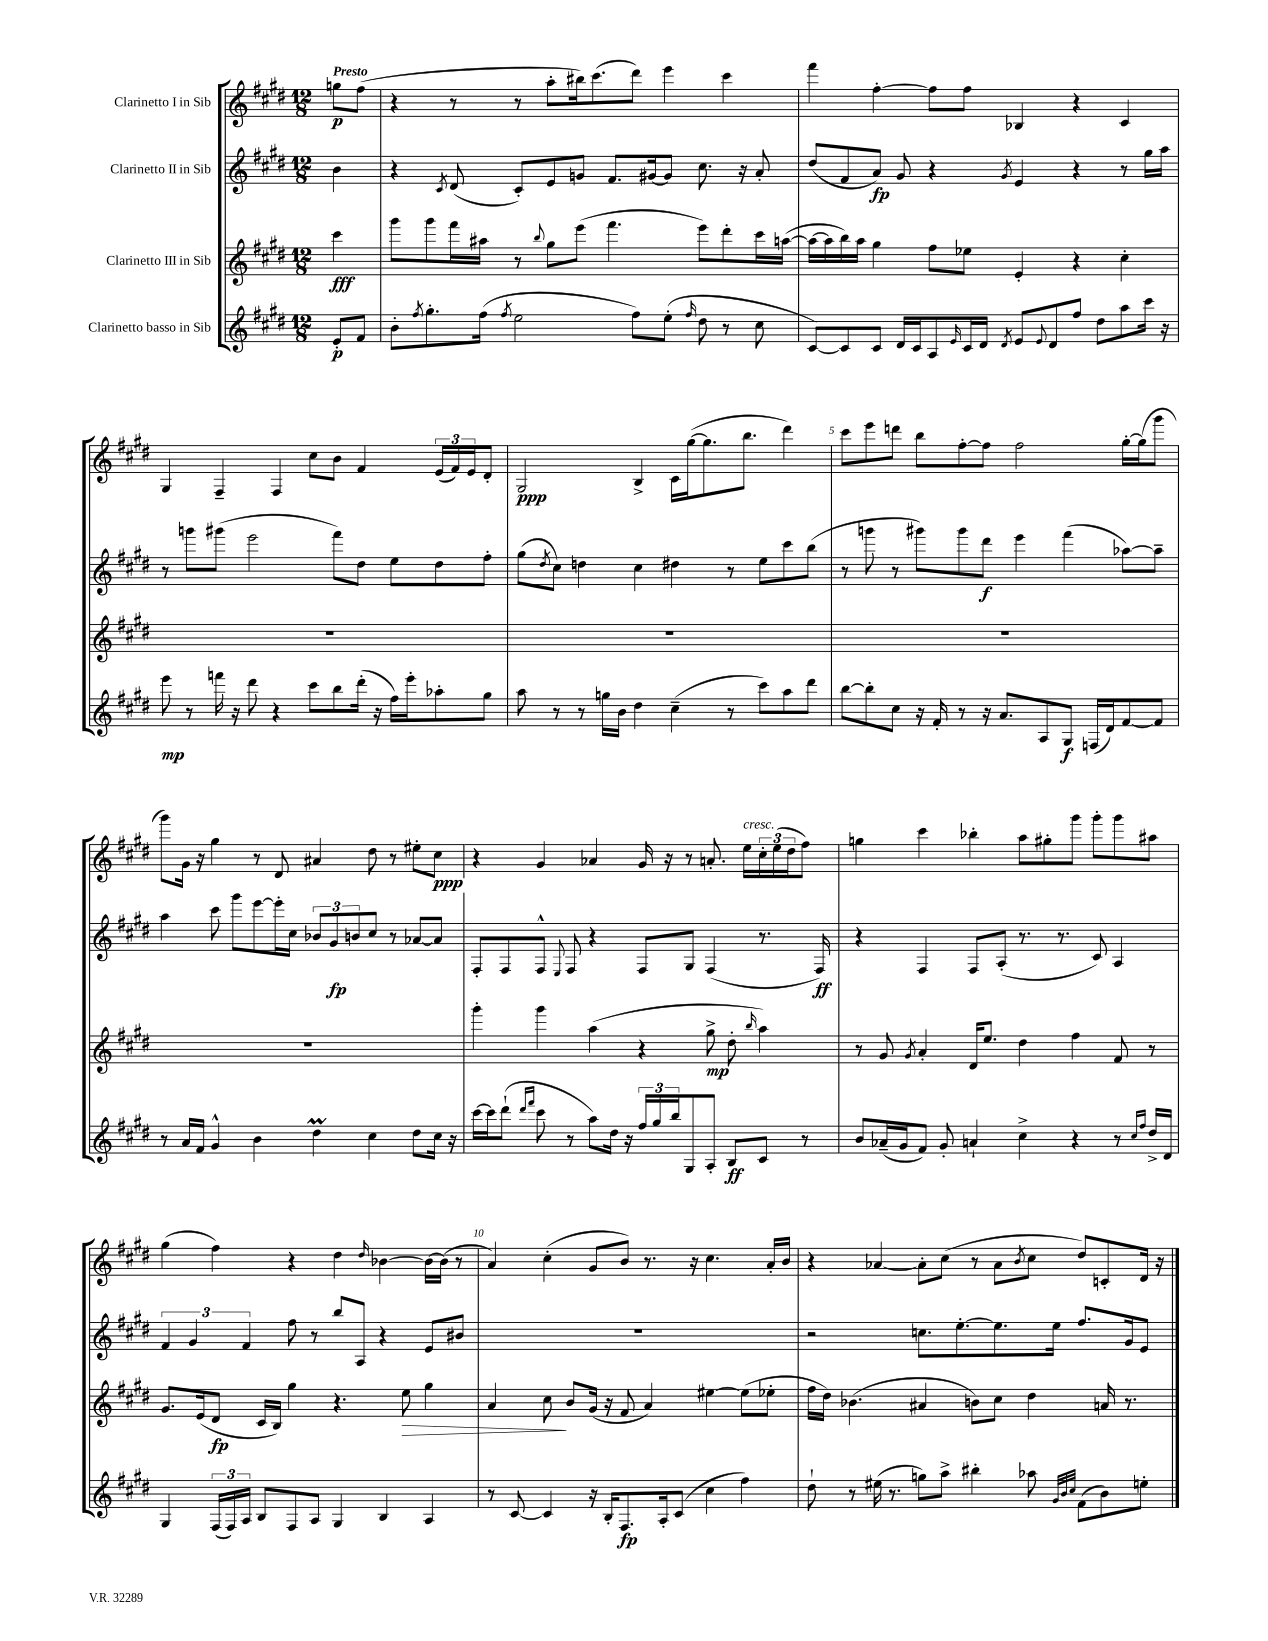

**kern	**kern	**kern	**kern
*staff4	*staff3	*staff2	*staff1
*clefG2	*clefG2	*clefG2	*clefG2
*k[f#c#g#d#]	*k[f#c#g#d#]	*k[f#c#g#d#]	*k[f#c#g#d#]
*M12/8	*M12/8	*M12/8	*M12/8
8e'	4ccc#	4b	8gg
8f#	.	.	(8ff#
=	=	=	=
8b'	8ggg#	4r	4r
8qff#	.	.	.
8.gg#'	8ggg#	.	.
.	.	8qc#	.
.	16fff#	(8d#	8r
(16ff#	16aa#	.	.
8qff#	.	.	.
2ee	8r	8c#')	8r
.	8qqbb	.	.
.	8gg#	8e	8aa'
.	(8eee	8g	16bb#)
.	.	.	(8.ccc#
.	4.fff#	8.f#	.
8ff#)	.	.	8ddd#)
.	.	[16g#	.
(8ee'	.	8g#]	4eee
16qqff#	.	.	.
8dd#	8eee)	8.cc#	.
8r	8ddd#'	.	4ccc#
.	.	16r	.
8cc#	16ccc#	8a'	.
.	([16aa	.	.
=	=	=	=
[8c#)	16aa_	(8dd#	4fff#
.	16aa]	.	.
8c#]	16bb)	8f#	.
.	16aa	.	.
8c#	4gg#	8a)	[4ff#'
16d#	.	8g#	.
16c#	.	.	.
8A	8ff#	4r	8ff#]
16qqe	.	.	.
16c#	8ee-	.	8ff#
16d#	.	.	.
8qd#	.	8qg#	.
8e	4e'	4e	4B-
8qqe	.	.	.
8d#	.	.	.
8ff#	4r	4r	4r
8dd#	.	.	.
8aa	4cc#'	8r	4c#
16ccc#	.	16gg#	.
16r	.	16aa	.
=	=	=	=
8eee	1.r	8r	4G#
8r	.	8ggg	.
16fff	.	(8ggg#	4F#~
16r	.	.	.
8ddd#	.	2eee	.
4r	.	.	4F#
8ccc#	.	.	8cc#
8bb	.	8fff#)	8b
(16ddd#'	.	8dd#	4f#
16r	.	.	.
16ff#)	.	8ee	.
16eee'	.	.	.
8aa-'	.	8dd#	(24e
.	.	.	24f#)
.	.	.	24e
8gg#	.	8ff#'	8d#'
=	=	=	=
8aa	1.r	(8gg#	2G#
.	.	8qdd#	.
8r	.	8cc#)	.
8r	.	4dd	.
16gg	.	.	.
16b	.	.	.
4dd#	.	4cc#	4B^
(4cc#~	.	4dd#	16c#
.	.	.	([16gg#
.	.	.	8.gg#]
8r	.	8r	.
.	.	.	8.bb
8ccc#)	.	8ee	.
8aa	.	8ccc#	4ddd#)
8ddd#	.	(8bb	.
=	=	=	=
[8bb	1.r	8r	8ccc#
8bb']	.	8ggg	8eee
8cc#	.	8r	8ddd
16r	.	8ggg#)	8bb
16f#'	.	.	.
8r	.	8ggg#	[8ff#'
16r	.	8ddd#	8ff#]
8.a	.	.	.
.	.	4eee	2ff#
8A	.	.	.
8G#	.	(4fff#	.
(16F	.	.	.
16d#)	.	.	.
[8f#	.	[8aa-)	[16gg#'
.	.	.	(16gg#]
8f#]	.	8aa-~]	8ggg#
=	=	=	=
8r	1.r	4aa	8ggg#)
16a	.	.	16g#
16f#	.	.	16r
4g#^^	.	8ccc#	4gg#
.	.	8ggg#	.
4b	.	[8eee	8r
.	.	16eee']	8d#
.	.	16cc#	.
4dd#	.	12b-	4a#
.	.	12g#	.
.	.	12b	.
4cc#	.	8cc#	8dd#
.	.	8r	8r
8dd#	.	[8a-	8ee#'
16cc#	.	8a-]	8cc#
16r	.	.	.
=	=	=	=
[16ccc#	4ggg#'	8F#'	4r
16ccc#]	.	.	.
(8ddd#`	.	8F#	.
16qqddd#	.	.	.
16qqfff#	.	.	.
8ccc#	4ggg#	8F#^^	4g#
.	.	8qqE	.
8r	.	8F#	.
8aa)	(4aa	4r	4a-
16dd#	.	.	.
16r	.	.	.
24ff#	4r	8F#	16g#
24gg#	.	.	.
.	.	.	16r
24bb	.	.	.
8G#	.	8G#	8r
8A'	8gg#^	(4F#	8.a'
8B	8dd#'	.	.
.	.	.	16ee
.	16qqbb	.	.
8c#	4aa)	8.r	24cc#'
.	.	.	(24ee
.	.	.	24dd#
8r	.	.	8ff#)
.	.	16F#)	.
=	=	=	=
8b	8r	4r	4gg
(16a-~	8g#	.	.
16g#	.	.	.
.	8qg#	.	.
8f#)	4a'	4F#	4ccc#
8g#'	.	.	.
4a`	16d#	8F#	4bb-'
.	8.ee	.	.
.	.	(8A'	.
4cc#^	4dd#	8.r	8aa
.	.	.	8gg#'
.	.	8.r	.
4r	4ff#	.	8ggg#
.	.	8c#)	8ggg#'
8r	8f#	4A	8ggg#
16qqcc#	.	.	.
16qqff#	.	.	.
16dd#^	8r	.	8aa#
16d#	.	.	.
=	=	=	=
4G#	8.g#	6f#	(4gg#
.	.	6g#	.
.	(16e	.	.
(24F#	8d#	.	4ff#)
24F#)	.	.	.
24A	.	6f#	.
8B	16c#	.	.
.	16B)	.	.
8F#	4gg#	8ff#	4r
8A	.	8r	.
4G#	4.r	8bb	4dd#
.	.	8A	.
.	.	.	16qqdd#
4B	.	4r	[4b-
.	8ee	.	.
4A	4gg#	8e	16b-_
.	.	.	(16b-]
.	.	8b#	8r
=	=	=	=
8r	4a	1.r	4a)
[8c#	.	.	.
4c#]	8cc#	.	(4cc#'
.	8b	.	.
16r	(16g#	.	8g#
16B'	16r	.	.
8.F#	8f#	.	8b)
.	4a)	.	8.r
16A'	.	.	.
(8c#	.	.	.
.	.	.	16r
4cc#	[4ee#	.	4.cc#
4ff#)	(8ee#]	.	.
.	8ee-'	.	16a'
.	.	.	16b
=	=	=	=
8dd#`	16ff#	2r	4r
.	16dd#)	.	.
8r	(4.b-	.	.
(16ee#	.	.	[4a-
8.r	.	.	.
8gg)	4a#	8.cc	8a-']
8aa^	.	.	(8cc#
.	.	[8.ee'	.
4bb#'	8b)	.	8r
.	8cc#	8.ee]	8a-
.	.	.	8qb
8aa-	4dd#	.	8cc#
.	.	16ee	.
32qqg#	.	.	.
32qqb	.	.	.
32qqcc#	.	.	.
(8f#	.	8.ff#	8dd#)
8b)	16a	.	8c'
.	8.r	16g#	.
8ee'	.	8e	16d#
.	.	.	16r
==	==	==	==
*-	*-	*-	*-
